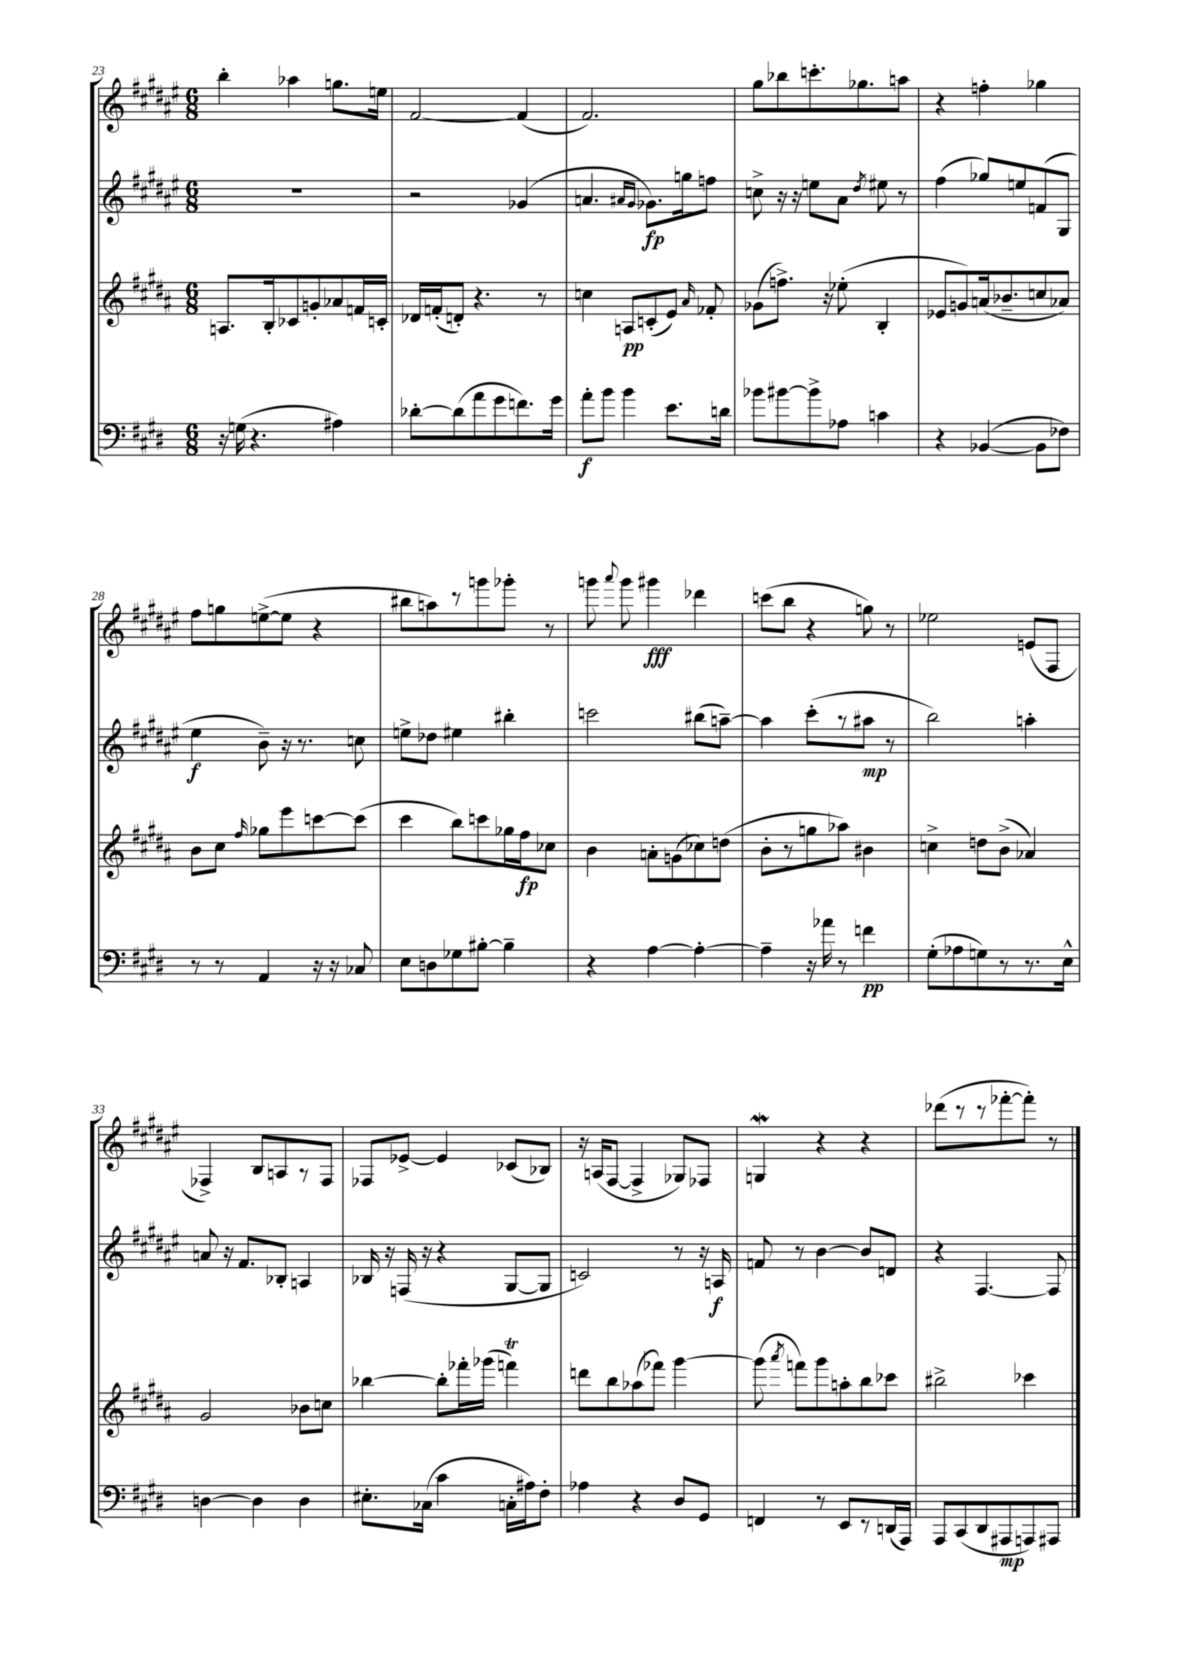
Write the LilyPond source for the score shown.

<<
\new StaffGroup <<
\new Staff = "s0" {
    \clef treble \key fis \major \numericTimeSignature \time 6/8
    \autoBeamOff b''4-. aes''4 g''8.[ e''16] |
    fis'2~ fis'4( |
    fis'2.) |
    gis''8[ bes''8 c'''8.-. ges''8. a''8] |
    r4 f''4-. ges''4 |
    fis''8[ g''8 e''8~->( e''8] r4 |
    bis''8[ a''8) r8 g'''8 ges'''8]-. r8 |
    g'''8 \appoggiatura { ais'''8 } g'''8 gis'''4\fff des'''4 |
    c'''8[( b''8] r4 g''8) r8 |
    ees''2 e'8[( fis8] |
    fes4->) b8[ a8 r8 fes8] |
    fes8[ ees'8]~-> ees'4 ces'8[( bes8]) |
    r16 a16[( fis8]~ fis4-> ges8[) fes8] |
    g4\mordent r4 r4 |
    des'''8[( r8 r8 fes'''8~-. fes'''8]-.) r8 \bar "|." |
}
\new Staff = "s1" {
    \clef treble \key fis \major \numericTimeSignature \time 6/8
    \autoBeamOff R2. |
    r2 ges'4( |
    a'4. \grace { ais'16[ gis'16] } ges'8.[\fp) g''16 f''8] |
    c''8-> r16 r16 e''8[ ais'8] \acciaccatura { dis''8 } eis''8 r8 |
    fis''4( ges''8[) e''8 f'8( gis8] |
    eis''4\f b'8--) r16 r8. c''8 |
    e''8[-> des''8] eis''4 bis''4-. |
    c'''2 bis''8[( a''8]~--) |
    a''4 cis'''8[-.( r8 ais''8]\mp r8 |
    b''2) a''4-. |
    a'8 r16 fis'8.[ bes8]-. a4 |
    bes16 r16 f16( r16 r4 gis8[~ gis8] |
    c'2) r8 r16 a16\f |
    f'8 r8 b'4~ b'8[ d'8] |
    r4 fis4.~ fis8 \bar "|." |
}
\new Staff = "s2" {
    \clef treble \key b \major \numericTimeSignature \time 6/8
    \autoBeamOff a8.[ b16-. ces'8 g'8-. aes'8 f'16 c'16]-. |
    des'16[ f'16-.( d'8]-.) r4. r8 |
    c''4 a8[\pp c'8-.( e'8]) \grace { ais'16 } fes'8-. |
    ges'8[( f''8.]->) r16 ees''8-.( b4-. |
    ees'8[ g'8) a'16( bes'8.-- c''8 aes'8]) |
    b'8[ cis''8] \grace { fis''16 } ges''8[ e'''8 c'''8~ c'''8]( |
    cis'''4 b''8[) c'''8 ges''16 fis''16\fp ces''8] |
    b'4 a'8[-. g'8( ces''8) d''8]( |
    b'8[-. r8 g''8 aes''8]) bis'4 |
    c''4-> d''8[ b'8]->( aes'4) |
    gis'2 bes'8[ c''8] |
    bes''4~ bes''8[-. fes'''16-. ges'''16]( f'''4\trill) |
    d'''8[ b''8 aes''8( fes'''8]) gis'''4~ |
    gis'''8( \acciaccatura { ais'''8 } f'''8[) gis'''8 a''8-. b''8 ces'''8] |
    bis''2-> ces'''4 \bar "|." |
}
\new Staff = "s3" {
    \clef bass \key e \major \numericTimeSignature \time 6/8
    \autoBeamOff r16 g16( r4. ais4) |
    des'8[~-. des'8( a'8 gis'8 f'8.) gis'16] |
    a'8[-.\f b'8] b'4 e'8.[ d'16] |
    bes'8[ bis'8~ bis'8-> aes8] c'4 |
    r4 bes,4~( bes,8[ fes8]) |
    r8 r8 a,4 r16 r16 ces8 |
    e8[ d8 ges8 bis8]~-. bis4-- |
    r4 a4~ a4~-. |
    a4-- r16 aes'16 r8 f'4\pp |
    gis8[-.( aes8 g8) r8 r8. e16]-^ |
    d4~ d4 d4 |
    eis8.[-. ces16]( cis'4 c16[-. ais16) fis8]-. |
    aes4 r4 dis8[ gis,8] |
    f,4 r8 e,8[ r8 d,16( a,,16]) |
    a,,8[ cis,8( dis,8 ais,,8\mp a,,8) ais,,8] \bar "|." |
}
>>
>>
\layout { \context { \Score currentBarNumber = #23 } }
